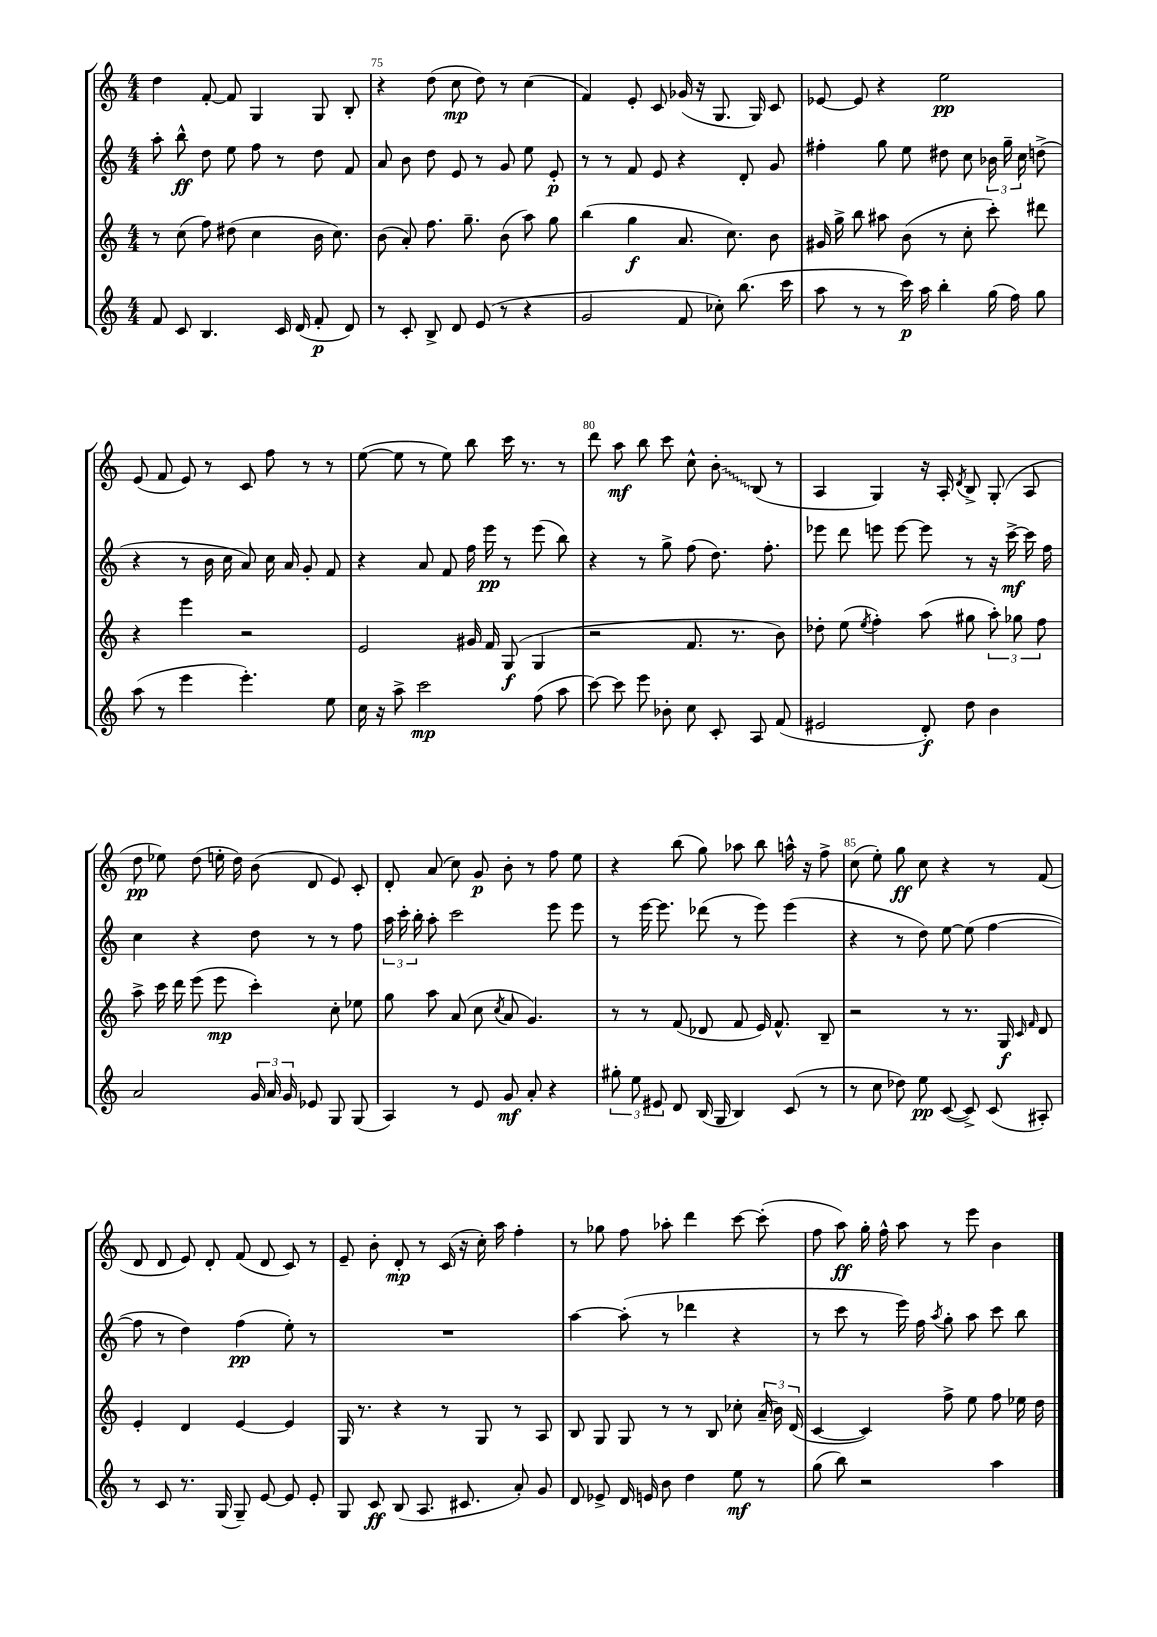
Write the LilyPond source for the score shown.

<<
\new StaffGroup <<
\new Staff = "s0" {
    \clef treble \key c \major \numericTimeSignature \time 4/4
    \autoBeamOff d''4 f'8~-. f'8 g4 g8 b8-. |
    r4 d''8( c''8\mp d''8) r8 c''4( |
    f'4) e'8-. c'8 ges'16( r16 g8. g16) c'8 |
    ees'8~ ees'8 r4 e''2\pp |
    e'8( f'8 e'8) r8 c'8 f''8 r8 r8 |
    e''8~( e''8 r8 e''8) b''8 c'''16 r8. r8 |
    d'''8 a''8\mf b''8 c'''8 c''8-^ \once \override Glissando.style = #'zigzag b'8-.\glissando b8( r8 |
    a4 g4) r16 a16-. \acciaccatura { d'8 } b8-> g8-.( a8 |
    d''8\pp ees''8) d''8( e''16-. d''16) b'8( d'8 e'8) c'8-. |
    d'8-. a'8( c''8) g'8\p b'8-. r8 f''8 e''8 |
    r4 b''8( g''8) aes''8 b''8 a''16-^ r16 f''8-> |
    c''8( e''8-.) g''8\ff c''8 r4 r8 f'8( |
    d'8 d'8 e'8) d'8-. f'8( d'8 c'8) r8 |
    e'8-- b'8-. d'8-.\mp r8 c'16( r16 c''16-.) a''16 f''4-. |
    r8 ges''8 f''8 aes''8-. d'''4 c'''8~ c'''8-.( |
    f''8 a''8\ff) g''16-. f''16-^ a''8 r8 e'''8 b'4 \bar "|." |
}
\new Staff = "s1" {
    \clef treble \key c \major \numericTimeSignature \time 4/4
    \autoBeamOff a''8-. b''8-^\ff d''8 e''8 f''8 r8 d''8 f'8 |
    a'8 b'8 d''8 e'8 r8 g'8 e''8 e'8-.\p |
    r8 r8 f'8 e'8 r4 d'8-. g'8 |
    fis''4-. g''8 e''8 dis''8 c''8 \tuplet 3/2 { bes'16 g''16-- c''16 } d''8->( |
    r4 r8 b'16 c''16 a'8) c''16 a'16 g'8-. f'8 |
    r4 a'8 f'8 f''16 e'''16\pp r8 e'''8( b''8) |
    r4 r8 g''8-> f''8( d''8.) f''8.-. |
    ees'''8 d'''8 e'''8 e'''8~ e'''8 r8 r16 c'''16~->\mf c'''16 f''16 |
    c''4 r4 d''8 r8 r8 f''8 |
    \tuplet 3/2 { a''16 c'''16-. b''16-. } a''8-. c'''2 e'''8 e'''8 |
    r8 e'''16~ e'''8. des'''8( r8 e'''8) e'''4( |
    r4 r8 d''8) e''8~ e''8( f''4~ |
    f''8 r8 d''4) f''4\pp( e''8-.) r8 |
    R1 |
    a''4~ a''8-.( r8 des'''4 r4 |
    r8 c'''8 r8 e'''16) f''16 \acciaccatura { a''8 } g''8-. a''8 c'''8 b''8 \bar "|." |
}
\new Staff = "s2" {
    \clef treble \key c \major \numericTimeSignature \time 4/4
    \autoBeamOff r8 c''8( f''8) dis''8( c''4 b'16 c''8.) |
    b'8( a'8-.) f''8. g''8.-- b'8( a''8) g''8 |
    b''4( g''4\f a'8. c''8.) b'8 |
    gis'16 g''16-> b''8 ais''8 b'8( r8 c''8-. c'''8-.) dis'''8 |
    r4 e'''4 r2 |
    e'2 gis'16 f'16 g8\f( g4 |
    r2 f'8. r8. b'8) |
    des''8-. e''8( \acciaccatura { e''8 } f''4-.) a''8( gis''8 \tuplet 3/2 { a''8-.) ges''8 f''8 } |
    a''8-> c'''16 d'''16 e'''8( e'''8\mp c'''4-.) c''8-. ees''8 |
    g''8 a''8 a'8( c''8 \acciaccatura { c''8 } a'8 g'4.) |
    r8 r8 f'8( des'8 f'8 e'16) f'8.-^ b8-- |
    r2 r8 r8. g16\f \grace { c'16 f'16 } d'8 |
    e'4-. d'4 e'4~ e'4 |
    g16 r8. r4 r8 g8 r8 a8 |
    b8 g8 g8 r8 r8 b8 ces''8-. \tuplet 3/2 { a'16--( b'16) d'16( } |
    c'4~ c'4) f''8-> e''8 f''8 ees''16 d''16 \bar "|." |
}
\new Staff = "s3" {
    \clef treble \key c \major \numericTimeSignature \time 4/4
    \autoBeamOff f'8 c'8 b4. c'16 d'16( f'8-.\p d'8) |
    r8 c'8-. b8-> d'8 e'8( r8 r4 |
    g'2 f'8 ces''8-.) b''8.( c'''16 |
    a''8 r8 r8 c'''16\p) a''16 b''4-. g''16( f''16) g''8 |
    a''8( r8 e'''4 e'''4.-.) e''8 |
    c''16 r16 a''8-> c'''2\mp f''8( a''8 |
    c'''8~) c'''8 e'''8 bes'8-. c''8 c'8-. a8 f'8( |
    eis'2 d'8-.\f) d''8 b'4 |
    a'2 \tuplet 3/2 { g'16 a'16 g'16 } ees'8 g8 g8( |
    a4) r8 e'8 g'8\mf a'8-. r4 |
    \tuplet 3/2 { gis''8-. e''8 eis'8 } d'8 b16( g16 b4) c'8( r8 |
    r8 c''8 des''8) e''8\pp c'8~( c'8->) c'8( ais8-.) |
    r8 c'8 r8. g16( g8--) e'8~ e'8 e'8-. |
    g8 c'8\ff b8( a8. cis'8. a'8-.) g'8 |
    d'8 ees'8-> d'16 e'16 b'8 d''4 e''8\mf r8 |
    g''8( b''8) r2 a''4 \bar "|." |
}
>>
>>
\layout { \context { \Score currentBarNumber = #74 \override BarNumber.break-visibility = ##(#f #t #t) barNumberVisibility = #(every-nth-bar-number-visible 5) } }
